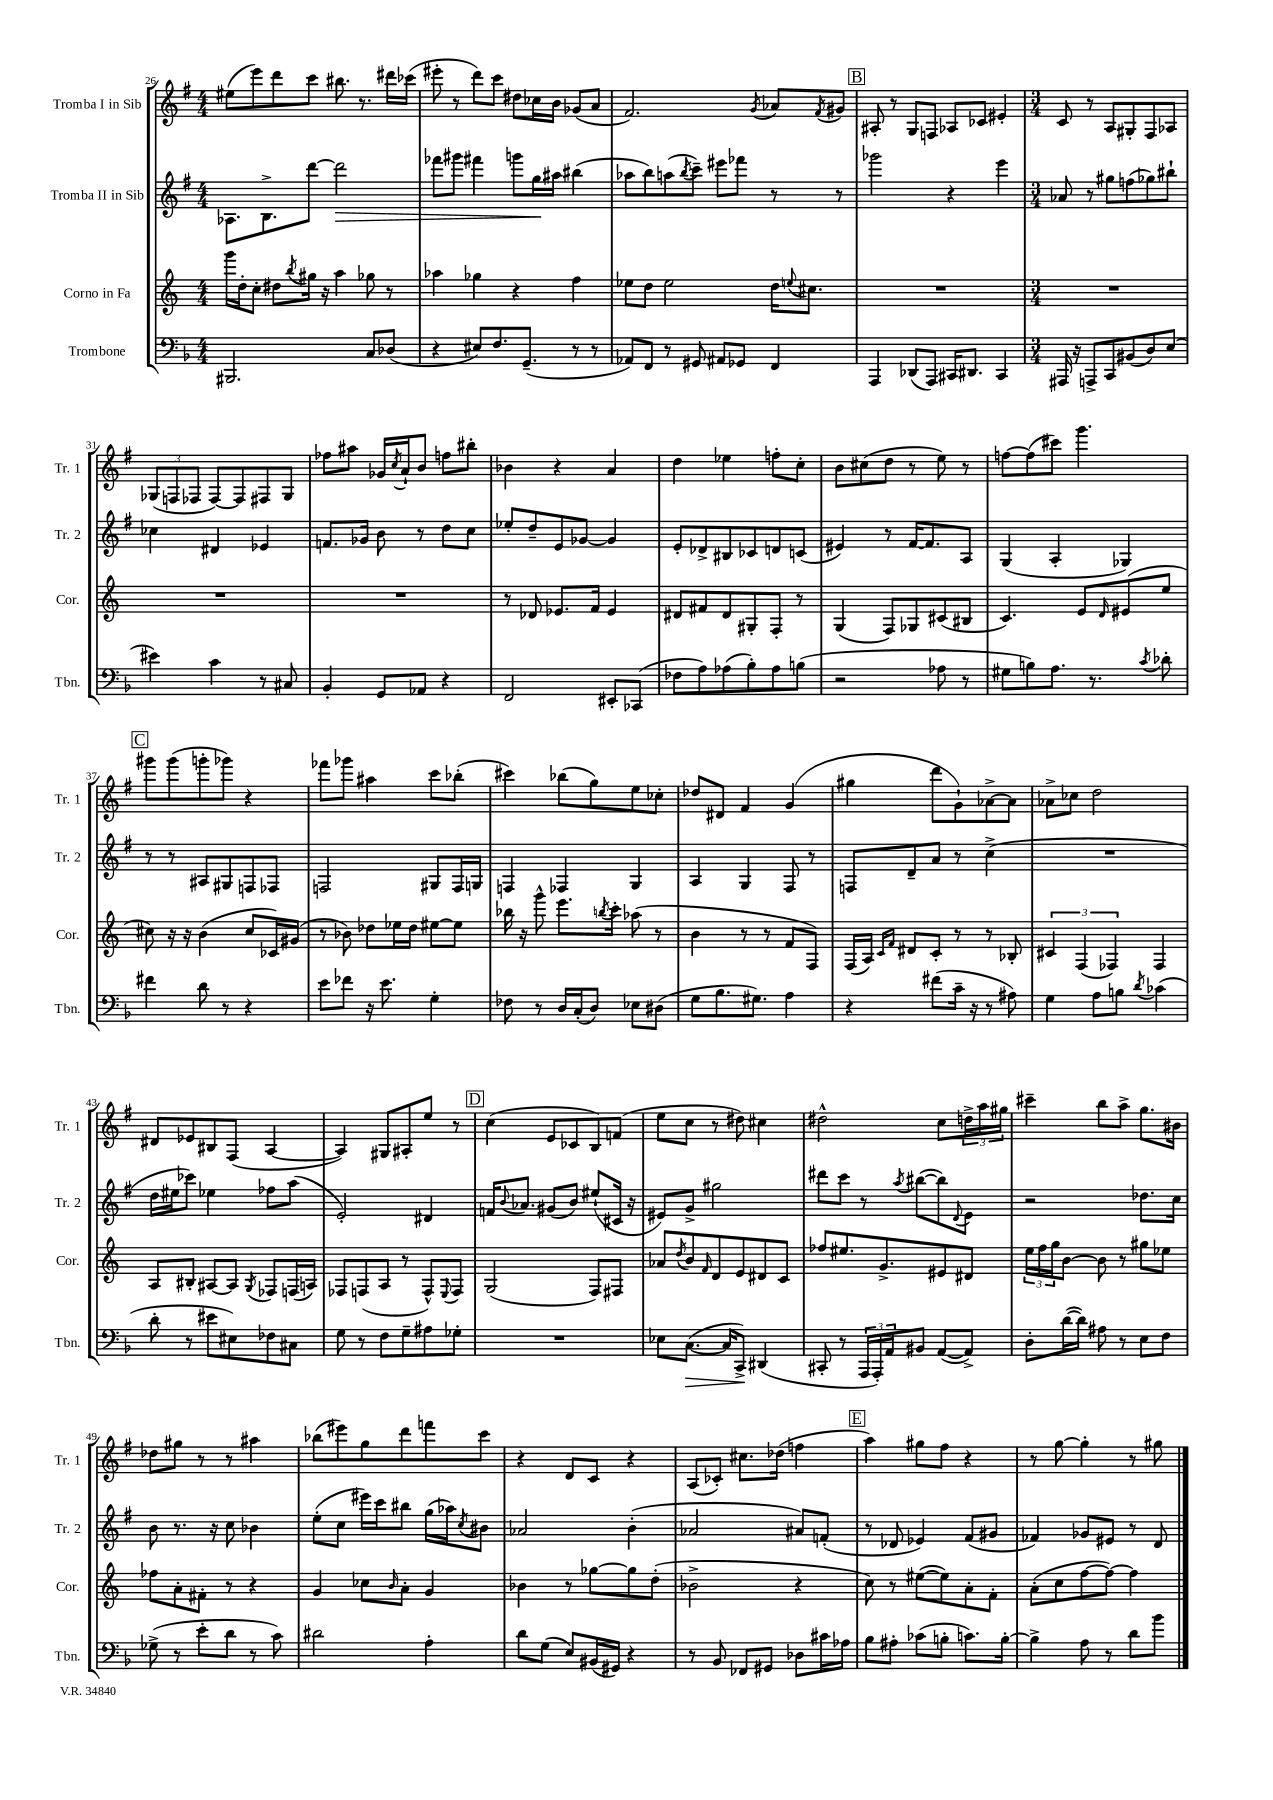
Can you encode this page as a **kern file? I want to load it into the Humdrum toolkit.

**kern	**kern	**kern	**kern
*staff4	*staff3	*staff2	*staff1
*clefF4	*clefG2	*clefG2	*clefG2
*k[b-]	*k[]	*k[f#]	*k[f#]
*M4/4	*M4/4	*M4/4	*M4/4
2.BBB#	16ggg	8.A-	(8ee#
.	16dd'	.	.
.	8cc'	.	8eee)
.	.	8.B^	.
.	8dd#	.	8ddd
.	8qbb	.	.
.	16gg#	[8ddd	8ccc
.	16r	.	.
.	4aa	2ddd]	8.bb#
.	.	.	8.r
8C	8gg-	.	.
(8D-	8r	.	16ddd#
.	.	.	(16ccc-
=	=	=	=
4r	4aa-	8fff-	8eee#'
.	.	8ggg#	8r
8E#)	4gg-	4fff#	8ddd)
8.F	.	.	8ccc
.	4r	8ggg	8dd#
(8.GG~	.	.	.
.	.	16gg	16cc-
.	.	16aa#	16b
8r	4ff	(4bb#	(8g-
8r	.	.	8a
=	=	=	=
8AA-)	8ee-	8aa-	2.f#)
8FF	8dd	8bb)	.
8r	2ee-	(8aa	.
.	.	8qbb	.
8GG#	.	8ccc~)	.
8AA#	.	8eee#	.
8GG-	.	8fff-	.
.	.	.	8qg
4FF	16dd	8r	8a-
.	8qqee	.	.
.	8.cc#	.	.
.	.	.	8qf#
.	.	8r	8g#
=	=	=	=
4AAA	1r	2ggg-	8A#'
.	.	.	8r
(8DD-	.	.	8G
8AAA)	.	.	8F
16CC#	.	4r	8A-
8.DD#	.	.	.
.	.	.	8c-
4CC#	.	4eee	4e#'
=	=	=	=
*M3/4	*M3/4	*M3/4	*M3/4
16AAA#	2.r	8a-	8c
16r	.	.	.
8AAA^	.	8r	8r
8CC	.	8gg#	8A
(8BB#	.	(8ff	8G#'
8D)	.	8gg-)	8F#
(8E	.	8bb#`	8A-
=	=	=	=
4e#)	2.r	4cc-	(12G-
.	.	.	12F
.	.	.	12F-
4c	.	4d#	[8F-)
.	.	.	8F-]
8r	.	4e-	8F#
8C#	.	.	8G-
=	=	=	=
4BB-'	2.r	8.f	8ff-
.	.	.	8aa#
.	.	16g-	.
8GG	.	8b	16g-
.	.	.	8qcc
.	.	.	16a`
8AA-	.	8r	8b
4r	.	8dd	8ff
.	.	8cc	8bb#'
=	=	=	=
2FF	8r	8ee-'	4b-
.	8d-	8dd~	.
.	8.e-	8e	4r
.	.	[8g-	.
.	16f	.	.
8EE#'	4e-	4g-]	4a
(8CC-	.	.	.
=	=	=	=
8F-	8d#	8e'	4dd
8A)	8f#	8d-^	.
(8A-	8d#	8B#	4ee-
8B-')	8G#'	8c-	.
8A-	8F'	8d	8ff'
(8B	8r	(8c	8cc'
=	=	=	=
2r	(4G	4e#)	8b
.	.	.	(8cc#
.	8F)	8r	8dd
.	8G-	[16f#	8r
.	.	8.f#]	.
8A-	(8c#	.	8ee)
8r	8B#	8A	8r
=	=	=	=
8G#	4.c)	(4G	[8ff
8B)	.	.	(8ff]
8.A	.	4A'	8ccc#)
.	8e	.	4.ggg
8.r	.	.	.
.	16qqd	.	.
.	(8e#	4G-)	.
8qc	.	.	.
8d-'	8ee	.	.
=	=	=	=
4f#	8cc#)	8r	8ggg#
.	16r	8r	(8ggg#
.	16r	.	.
8d	(4b	8A#	8ggg'
8r	.	8G#	8ggg-)
4r	8cc#	8F	4r
.	16c-)	8F-	.
.	(16g#	.	.
=	=	=	=
8e	8r	2F	8fff-
8f-	8b-)	.	8ggg-
16r	8dd-	.	4aa#
8.e	.	.	.
.	16ee-	.	.
.	16dd-	.	.
4G'	[8ee#	8G#	8ccc
.	8ee#]	16F	(8bb-'
.	.	16G	.
=	=	=	=
8F-	16bb-	4F	4ccc#)
.	16r	.	.
8r	8ggg^^	.	.
16D	8.eee	4F-	(8bb-
(16C'	.	.	.
8D)	.	.	8gg)
.	8qbb	.	.
.	16ccc'	.	.
8E-	(8aa-	4G	8ee
(8D#	8r	.	8cc-'
=	=	=	=
8G	4b	4A	8dd-
8.B-	.	.	8d#
.	8r	4G	4f#
8.G#)	.	.	.
.	8r	.	.
4A	8f	8F#	(4g
.	8F)	8r	.
=	=	=	=
4r	(16F	8F	4gg#
.	16A)	.	.
.	16qqc	.	.
.	16qqf	.	.
.	8d#	8d~	.
(8f#	8c'	8a	8ddd
16c~	8r	8r	8g`)
16r	.	.	.
8r	8r	(4cc^	[8a-^
8A#)	8B-'	.	8a-]
=	=	=	=
4G	6c#	2.r	8a-^
.	.	.	8cc-
.	(6F	.	.
8A	.	.	2dd
.	6F-)	.	.
8B	.	.	.
8qd	.	.	.
(4c-	4F-	.	.
=	=	=	=
8d'	8A	16dd	8d#
.	.	16ee#	.
8r	8B#'	8ccc-)	8e-
8e#	[8A#	4ee-	8B#
8E#)	8A#]	.	(8F#
.	8qG	.	.
8F-	8F-	8ff-	[4A
8C#	(16F	(8aa	.
.	16A)	.	.
=	=	=	=
8G	8F-	2e')	4A])
8r	(8F	.	.
8F	8A	.	8G#
8G~	8r	.	8A#'
8A#	8F^^)	4d#	8ee
.	8qqE	.	.
8G-'	8F	.	8r
=	=	=	=
2.r	(2G	16f	(4cc
.	.	8qqb	.
.	.	8.a-	.
.	.	(8g#	8e
.	.	8b)	8c-
.	8F)	(8ee#`	8B)
.	8F#	16c#	(8f
.	.	16r	.
=	=	=	=
8E-	8a-	8e#)	8ee
.	8qdd	.	.
([8.C	8b	8g^	8cc
.	16qqf	.	.
.	8d	2gg#	8r
16C]	.	.	.
8CC^)	8e	.	8dd#)
(4DD#	8d#	.	4cc#
.	8c	.	.
=	=	=	=
8CC#'	8ff-	8ddd#	2dd#^^
8r	8.ee#	8ccc	.
24AAA	.	8r	.
24AAA')	.	.	.
.	8.g^	.	.
24AA	.	.	.
.	.	8qaa	.
8BB#	.	([8bb#	.
([8AA	8e#	8bb#])	8cc
.	.	8qqd	.
8AA^])	8d#	8e	24dd^
.	.	.	24aa
.	.	.	24gg#
=	=	=	=
8D'	24ee	2r	4ccc#~
.	24ff	.	.
.	24gg	.	.
([16d	[8b	.	.
16d])	.	.	.
8A#	8b]	.	8bb
8r	8r	.	8aa^
8E	8gg#	8.dd-	8.gg
8F	8ee-	.	.
.	.	16cc	16b#
=	=	=	=
(8G-^	8ff-	8b	8dd-
8r	8a'	8.r	8gg#
8e'	8f#'	.	8r
.	.	16r	.
8d	8r	8cc	8r
8r	4r	4b-	4aa#
8c)	.	.	.
=	=	=	=
2d#	4g	(8ee'	(8bb-
.	.	8cc	8eee#)
.	8cc-	16eee#)	8gg
.	.	16ccc	.
.	16qqb	.	.
.	8a'	8bb#	8ddd
4A'	4g	(16gg	8fff
.	.	16aa-)	.
.	.	8qcc	.
.	.	8b#	8ccc
=	=	=	=
8d	4b-	2a-	4r
(8G	.	.	.
8E)	8r	.	8d
(16BB#	[8gg-	.	8c
16GG#)	.	.	.
4r	8gg-]	(4b'	4r
.	(8dd'	.	.
=	=	=	=
8r	2b-^	2a-	(8A
8BB-	.	.	8c-')
8FF-	.	.	8.cc#
8GG#	.	.	.
.	.	.	(16dd-
8D-	4r	8a#)	4ff
16c#	.	(8f'	.
16A-	.	.	.
=	=	=	=
8B-	8cc)	8r	4aa)
8A#'	8r	8d-	.
(8c-	([8ee#	4e-)	8gg#
8B'	8ee#])	.	8ff#
8.c)	8a'	(8f#	4r
.	8f'	8g#	.
[16B'	.	.	.
=	=	=	=
4B^]	(8a'	4f-)	8r
.	8cc	.	[8gg
8A	[8ff	8g-	4gg']
8r	8ff_)	8e#	.
8d	4ff]	8r	8r
8b-	.	8d	8gg#
==	==	==	==
*-	*-	*-	*-
